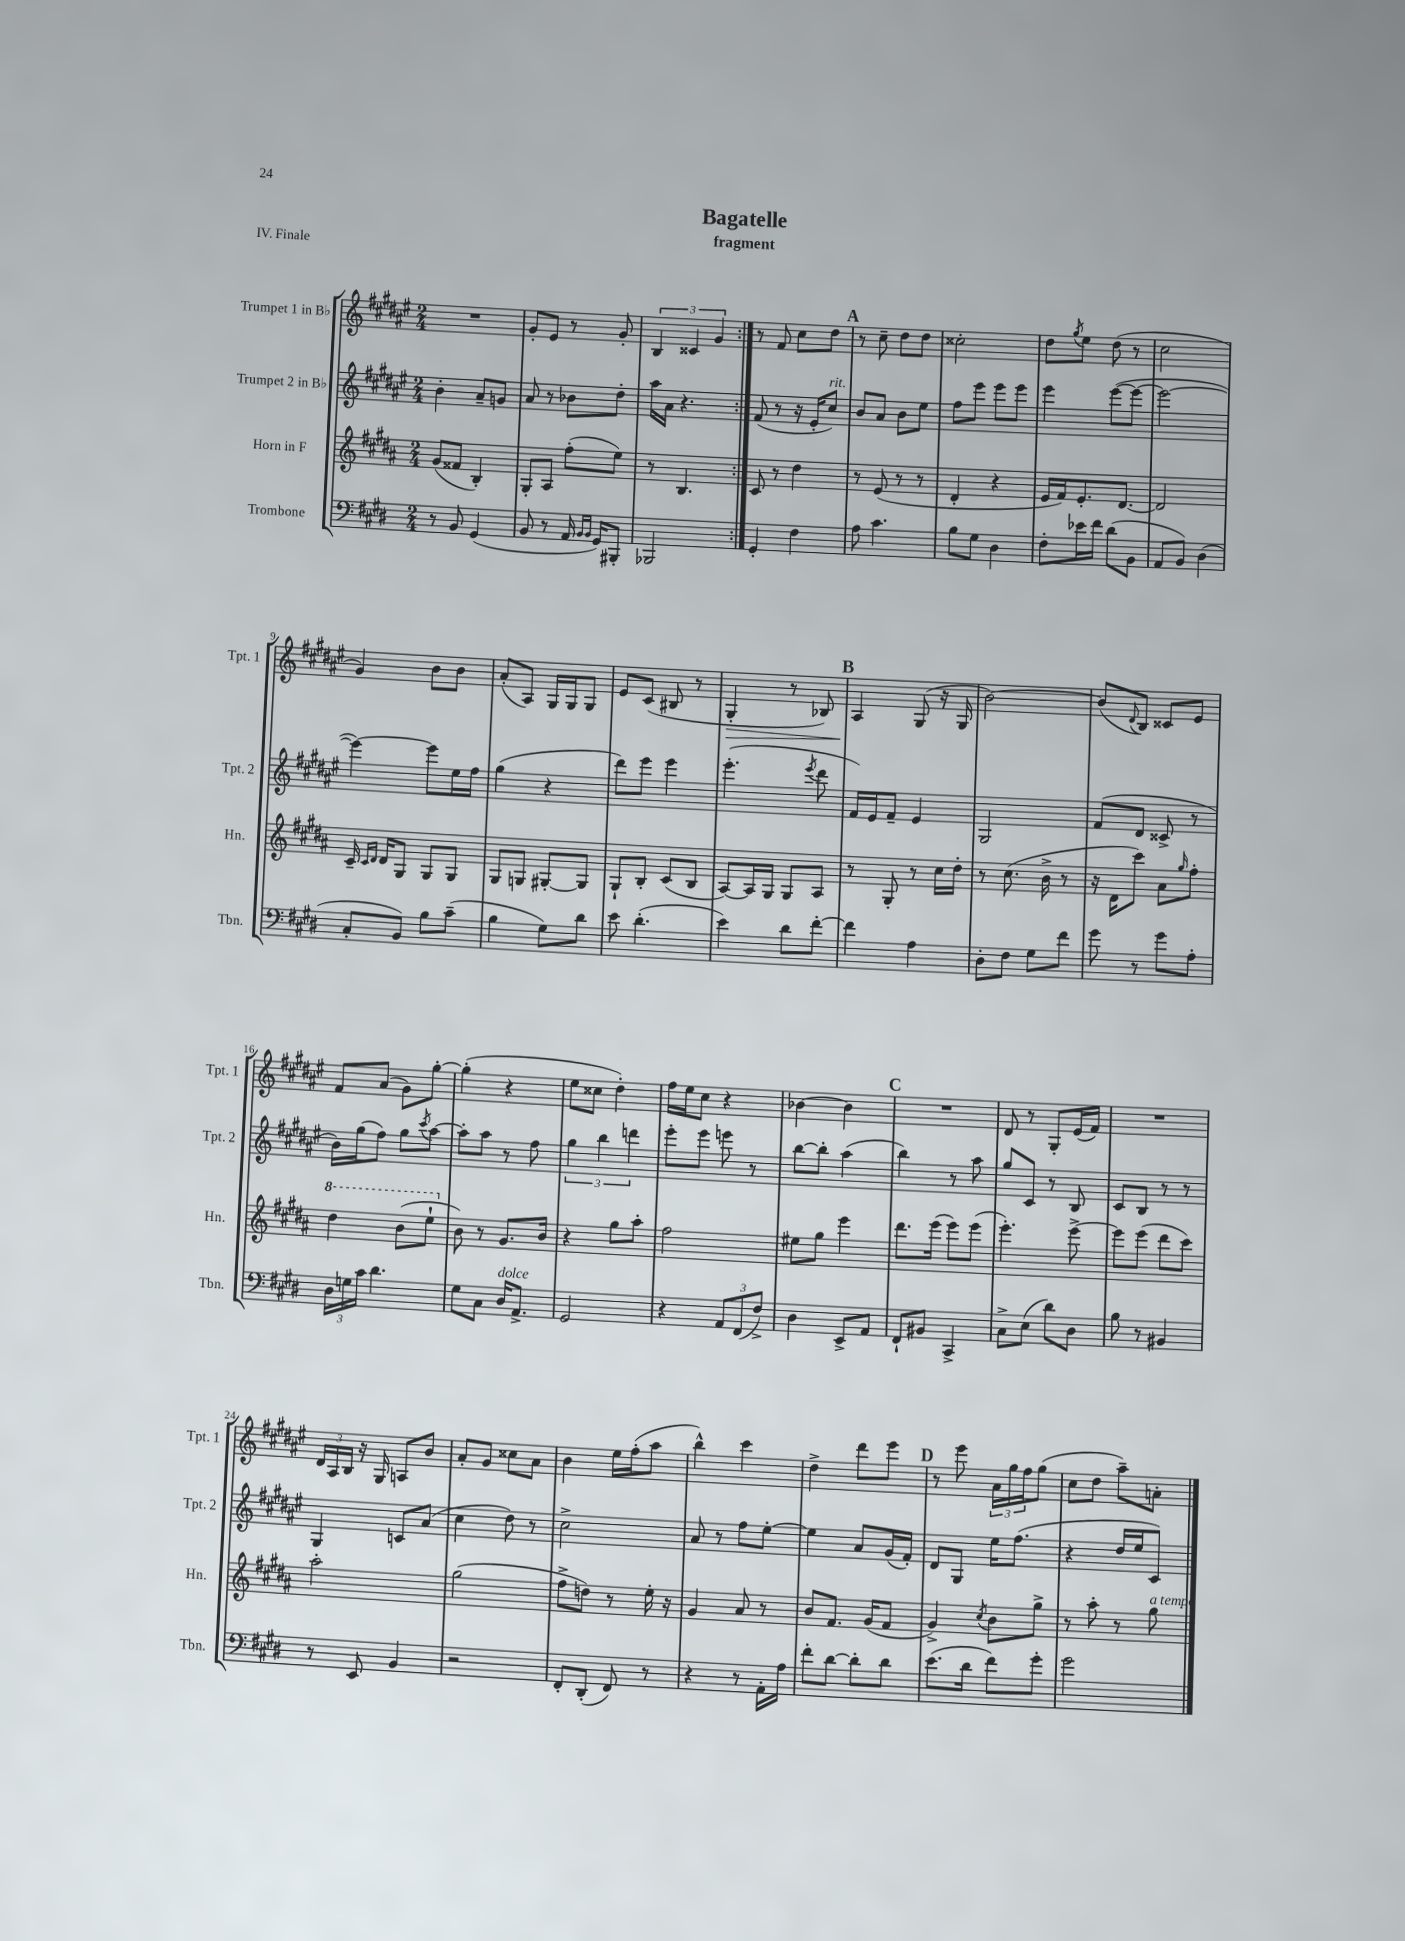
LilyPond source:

\header { title = "Bagatelle" subtitle = "fragment" piece = "IV. Finale" }
<<
\new StaffGroup <<
\new Staff = "s0" \with { instrumentName = "Trumpet 1 in Bb" shortInstrumentName = "Tpt. 1" } {
    \clef treble \key fis \major \numericTimeSignature \time 2/4
    \repeat volta 2 { R2 |
    gis'8-. eis'8 r8 gis'8-. |
    \tuplet 3/2 { b4 cisis'4 gis'4 } | }
    r8 fis'8 cis''8 dis''8 |
    \mark \markup { \bold "A" } r8 cis''8-- dis''8 dis''8 |
    cisis''2-. |
    dis''8 \acciaccatura { gis''8 } eis''8 dis''8( r8 |
    cis''2 |
    gis'4) b'8 b'8 |
    ais'8-.( ais8) gis16 gis16 gis8 |
    eis'8 cis'8( bis8 r8 |
    gis4-.\> r8 bes8) |
    \mark \markup { \bold "B" } ais4\! gis8( r16 gis16 |
    b'2~) |
    b'8( \appoggiatura { dis'8 } b8) cisis'8 eis'8 |
    fis'8 ais'8( gis'8) gis''8~-. |
    gis''4-.( r4 |
    eis''8 cisis''8 dis''4-.) |
    fis''16 eis''16 cis''8 r4 |
    bes'4~ bes'4 |
    \mark \markup { \bold "C" } R2 |
    dis'8 r8 gis8-. eis'16( fis'16) |
    R2 |
    \tuplet 3/2 { dis'16 ais16 b16 } r16 gis16 a8 b'8 |
    ais'8-. gis'8 cisis''8 ais'8 |
    b'4 eis''16 fis''16-.( ais''8 |
    b''4-^) cis'''4 |
    dis''4-> dis'''8 eis'''8 |
    \mark \markup { \bold "D" } r8 eis'''8 \tuplet 3/2 { ais'16 gis''16 fis''16 } gis''8( |
    cis''8 dis''8 ais''8--) a'8-. \bar "|." |
}
\new Staff = "s1" \with { instrumentName = "Trumpet 2 in Bb" shortInstrumentName = "Tpt. 2" } {
    \clef treble \key fis \major \numericTimeSignature \time 2/4
    \repeat volta 2 { b'4-. ais'8-- g'8 |
    ais'8 r8 bes'8 dis''8-. |
    ais''16 ais'16 r4. | }
    fis'8( r8 r16 eis'16-. cis''8^\markup { \italic "rit." }) |
    \mark \markup { \bold "A" } b'8 ais'8 b'8 eis''8 |
    fis''8 eis'''8 eis'''8 eis'''8 |
    eis'''4 eis'''8~( eis'''8~ |
    eis'''2~ |
    eis'''4~) eis'''8 eis''16 fis''16 |
    gis''4( r4 |
    dis'''8) eis'''8 eis'''4 |
    eis'''4.-.( \acciaccatura { eis'''8 } dis'''8 |
    \mark \markup { \bold "B" } fis'16) eis'16 fis'8-- eis'4 |
    gis2 |
    fis'8( dis'8 cisis'8-> r8 |
    b'16) gis''16( fis''8) gis''8 \acciaccatura { cis'''8 } ais''8~ |
    ais''8-. ais''8 r8 fis''8 |
    \tuplet 3/2 { gis''4 b''4 d'''4 } |
    eis'''8-. eis'''8 e'''8 r8 |
    b''8~ b''8-. ais''4( |
    \mark \markup { \bold "C" } b''4) r8 ais''8 |
    gis''8 cis'8 r8 b8 |
    cis'8 b8 r8 r8 |
    gis4 c'8 ais'8( |
    cis''4 dis''8) r8 |
    cis''2-> |
    ais'8 r8 fis''8 eis''8~-. |
    eis''4 ais'8 gis'16( fis'16-.) |
    \mark \markup { \bold "D" } dis'8 gis8 eis''16 fis''8.( |
    r4 dis''16 eis''16 cis'8) \bar "|." |
}
\new Staff = "s2" \with { instrumentName = "Horn in F" shortInstrumentName = "Hn." } {
    \clef treble \key b \major \numericTimeSignature \time 2/4
    \repeat volta 2 { gis'8( fisis'8 b4-.) |
    gis8-. ais8 fis''8-.( e''8) |
    r8 b4. | }
    cis'8 r8 dis''4 |
    \mark \markup { \bold "A" } r8 e'8( r8 r8 |
    dis'4-. r4 |
    e'16 fis'16) e'8.-. dis'8.~ |
    dis'2 |
    cis'16-- \grace { cis'16 dis'16 } dis'16 gis8 gis8 gis8 |
    gis8 g8 gis8~-. gis8 |
    gis8-! b8-. cis'8( b8 |
    ais8~) ais16 gis16 gis8 ais8 |
    \mark \markup { \bold "B" } r8 gis8-. r8 cis''16 dis''16-. |
    r8 cis''8.( b'16-> r8 |
    r16 dis'16 cis'''8) ais'8 \grace { gis''16 } fis''8-. |
    \ottava #1 dis'''4 b''8( e'''8-! \ottava #0 |
    b'8) r8 gis'8. b'16 |
    r4 gis''8 ais''8-. |
    fis''2 |
    eis''8 gis''8 e'''4 |
    \mark \markup { \bold "C" } dis'''8. e'''16( e'''8) e'''8( |
    e'''4.-.) e'''8~-> |
    e'''8 e'''8( dis'''8 cis'''8) |
    ais''2-. |
    gis''2( |
    fis''8-> d''8) r8 e''16-. r16 |
    gis'4 ais'8 r8 |
    b'8 fis'8. gis'16( fis'8 |
    \mark \markup { \bold "D" } gis'4->) \acciaccatura { cis''8 } b'8 gis''8-> |
    r8 ais''8-. r8 gis''8^\markup { \italic "a tempo" } \bar "|." |
}
\new Staff = "s3" \with { instrumentName = "Trombone" shortInstrumentName = "Tbn." } {
    \clef bass \key e \major \numericTimeSignature \time 2/4
    \repeat volta 2 { r8 b,8 gis,4( |
    b,8 r8 a,16 \grace { b,16 b,16 } gis,16) bis,,8-. |
    bes,,2 | }
    gis,4-. fis4 |
    \mark \markup { \bold "A" } a8 cis'4. |
    b8 gis8 dis4 |
    fis8-. ees'16 fis'16 dis'8( b,8 |
    a,8 b,8) dis4( |
    cis8-. b,8) b8 cis'8--( |
    b4 gis8) dis'8 |
    e'8 dis'4.-.( |
    e'4) dis'8 fis'8~-. |
    \mark \markup { \bold "B" } fis'4 a4 |
    dis8-. fis8 gis8 fis'8 |
    gis'8 r8 gis'8 a8-. |
    \tuplet 3/2 { dis16 g16 cis'16 } dis'4. |
    gis8 cis8 dis16^\markup { \italic "dolce" } a,8.-> |
    gis,2 |
    r4 \tuplet 3/2 { a,8 fis,8( fis8->) } |
    dis4 e,8-> a,8 |
    \mark \markup { \bold "C" } fis,8-! bis,8 cis,4-> |
    cis8-> e8( dis'8) dis8 |
    b8 r8 bis,4 |
    r8 e,8 b,4 |
    r2 |
    fis,8-. dis,8-.( fis,8) r8 |
    r4 r8 a,16-. a16 |
    fis'8-. dis'8~ dis'8-. dis'8 |
    \mark \markup { \bold "D" } e'8.( dis'16 fis'8) gis'8-. |
    gis'2 \bar "|." |
}
>>
>>
